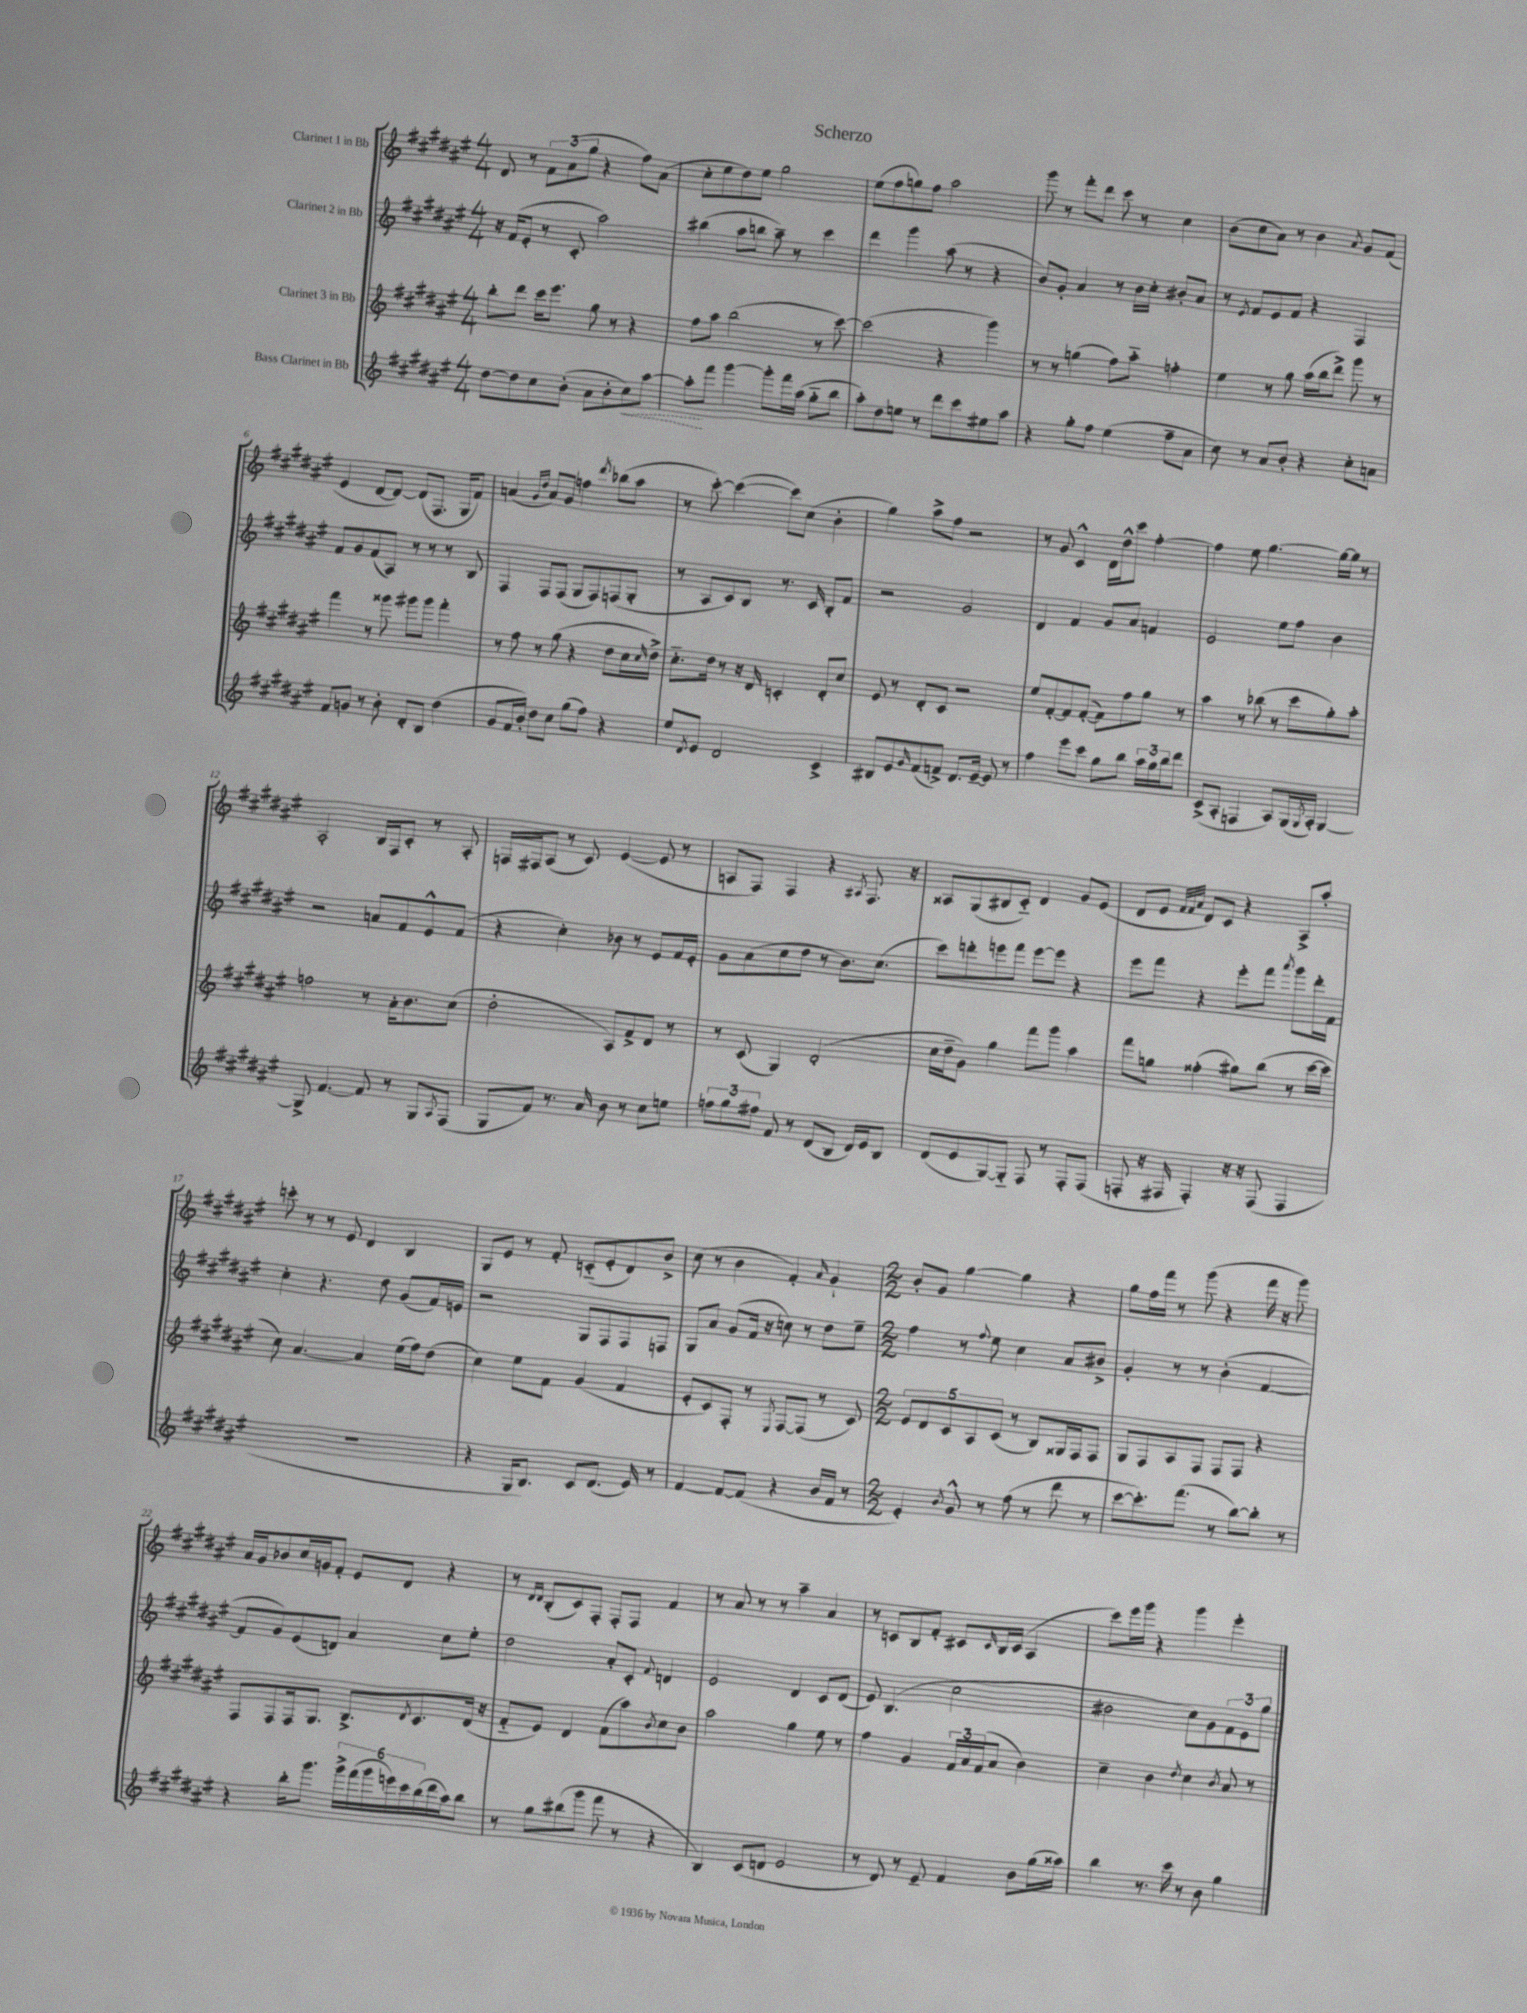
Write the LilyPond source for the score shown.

\header { title = "Scherzo" }
<<
\new StaffGroup <<
\new Staff = "s0" \with { instrumentName = "Clarinet 1 in Bb" } {
    \clef treble \key fis \major \numericTimeSignature \time 4/4
    dis'8 r8 \tuplet 3/2 { fis'8 ais'8( gis''8 } r4 fis''8) ais'8( |
    cis''8-. eis''8 dis''8) eis''8 gis''2 |
    eis''8( fis''8 g''8) fis''8 ais''2 |
    gis'''8 r8 fis'''8-. dis'''8 cis'''8 r8 cis''4 |
    b'8( cis''8 ais'8) r8 b'4 \acciaccatura { ais'8 } gis'8 fis'8( |
    eis'4 dis'8~ dis'8~) dis'8( fis8. gis16 fis'8) |
    a'4( \grace { gis'16 dis''16 } a'8) gis'8 f''4 \acciaccatura { dis'''8 } bes''8( ais''8 |
    r8 cis'''8~-.) cis'''4~( cis'''8) cis''8( b'4-. |
    gis''4) ais''8-> fis''8 r2 |
    r8 gis'8 cis'4-^ dis'16 dis''16-^ cis'''8 fis''4~-. |
    fis''4 eis''8 gis''4.~ gis''16~ gis''16 r8 |
    ais2-. b16 fis16 cis'8-. r8 ais8-. |
    f16 fis16 ais8( r8 cis'8) eis'4~( eis'8 r8 |
    a8 fis8) fis4 r4 \acciaccatura { ais8 } fis8. r16 |
    aisis8 gis8( bis8 cis'8-_) dis'4 gis'8 eis'8( |
    dis'8 eis'8 \grace { fis'32 fis'32 ais'32 } dis'8) cis'8 r4 ais8-> ais''8-. |
    c'''8-. r8 r8 eis'8 dis'4 b4 |
    gis8 eis'8 r8 fis'8-. c'8-_( eis'8-. dis'8) b'8-> |
    cis''8( r8 b'4 fis'4-.) \grace { ais'16 } gis'4-! |
    \numericTimeSignature \time 2/2 b'8-. gis'8 gis''4~ gis''4 r4 |
    gis''8 fis''16 fis'''16 r8 gis'''8( r4 fis'''16 r16 gis'''8) |
    ais'16 gis'16 bes'8 cis''16 g'16 fis'8-. eis'8 dis'8 r4 |
    r8 \grace { dis'16 dis'16 } b8-.( cis'8) fis8-. fis8-. fis8 fis'4 |
    r8 ais'8 r8 r8 ais''4-- ais'4 |
    r8 c'8 b8 fis'8-. cis'8 \grace { cis'16 } b16 cis'16( ais4 |
    cis'''8) eis'''16 gis'''16 r4 gis'''4 eis'''4-. \bar "|." |
}
\new Staff = "s1" \with { instrumentName = "Clarinet 2 in Bb" } {
    \clef treble \key fis \major \numericTimeSignature \time 4/4
    r16 fis'16( eis'8-. r8 cis'8-. ais''2) |
    bis''4( ais''8 b''8 ais''8--) r8 cis'''4 |
    dis'''4 gis'''4 ais''8( r8 r4 |
    b'8) gis'8-. ais'4 r8 b'16 cis''16-. bis'8-. ais'8 |
    r8 \acciaccatura { eis'8 } fis'8 eis'8 fis'8 r4 fis4 |
    fis'8 gis'8 fis'8( ais8) r8 r8 r8 b8 |
    fis4 fis8 fis8( gis8 fis8) f8( gis8-. |
    r8 ais8 cis'8) b8 r8. cis'16 b8-. fis'8 |
    r2 gis'2 |
    dis'4 fis'4 gis'8 ais'8 f'4 |
    eis'2 eis''8 fis''8 b'4 |
    r2 a'8 fis'8 eis'8-^ fis'8( |
    r4 cis''4-.) bes'8 r8 eis'8 fis'16 eis'16-. |
    gis'8 ais'8( cis''8 dis''8 r8 b'8.) cis''8.( |
    cis'''8) d'''8-. e'''8 fis'''8 e'''8~ e'''8 r4 |
    eis'''8 fis'''8 r4 eis'''8-. fis'''8 \acciaccatura { ais'''8 } gis'''8 dis'''16-. fis'16 |
    cis''4-. r4. dis''8 gis'8( fis'16) e'16 |
    r2 gis8 fis8 fis8 f8 |
    gis8 ais'8 gis'8( fis'16 r16 c''8) r8 dis''8 eis''8-- |
    \numericTimeSignature \time 2/2 fis''4 r8 \appoggiatura { fis''8 } eis''8 cis''4 ais'8 bis'8-> |
    gis'4-. r8 r8 b'4-.( fis'4~ |
    fis'8 gis'8) eis'8( d'8) ais'4 cis''8 eis''8-. |
    dis''2 ais'8-. cis'8-. \appoggiatura { fis'8 } d'4 |
    eis'2 dis'4 cis'8 dis'8( |
    eis'8) b4.( cis''2 |
    bis'2 cis''8) gis'8 \tuplet 3/2 { fis'8 eis'8 gis''8 } \bar "|." |
}
\new Staff = "s2" \with { instrumentName = "Clarinet 3 in Bb" } {
    \clef treble \key fis \major \numericTimeSignature \time 4/4
    b''8-. dis'''8 cis'''16 eis'''8. gis''8 r8 r4 |
    fis''8 ais''8 b''2( r8 cis'''8~) |
    cis'''2( r4 gis'''4) |
    r8 r8 g''4( fis''8) ais''8-_ f''4-. |
    eis''4 r8 gis''8 ais''16( b''16 dis'''8->) gis'''8 r8 |
    fis'''4 r8 gisis'''8 gis'''8 gis'''8 fis'''4-. |
    r8 fis''8 r8 gis''8( r4 dis''8 cis''16 \grace { cis''16 } dis''16->) |
    cis''8.-_ dis''16 r8 r16 dis'16 c'4-. dis'8-. cis''8 |
    eis'8 r8 dis'8-. cis'8 r2 |
    eis''8 fis'8~-. fis'8 fis'8~-.( fis'8) fis''8 gis''8 r8 |
    ais''4 r8 bes''8( r8 cis'''8 gis''8-.) ais''8-. |
    f''2 r8 ais'16-. b'8. cis''8( |
    dis''2-. ais8) fis'8-> dis'8 r8 |
    r8 cis'8( gis4) dis'2-.( |
    cis''16 dis''16-- gis'8) gis''4 fis'''8 gis'''8 ais''4 |
    fis'''8 g''8 fisis''4-.( gis''8) b''8( r8 cis'''16~ cis'''16 |
    cis''8) ais'4.~ ais'4 eis''16( fis''16) dis''8( |
    cis''4) eis''8 fis'8 gis'4( fis'4 |
    eis'8-. cis'8) fis8-. r8 \acciaccatura { eis8 } fis8~ fis8( r8 cis'8) |
    \numericTimeSignature \time 2/2 \tuplet 5/4 { eis'8 dis'8 cis'8 ais8 cis'8( } r8 b8) gisis16 fis16 fis8 |
    gis8 fis8 ais8 fis8 fis8 fis8 r4 |
    fis8 fis8 fis16 gis8. b8.-> \acciaccatura { dis'8 } cis'8. dis'16( r16 |
    fis'8-_ eis'8) dis'4 fis'8( ais''8) \acciaccatura { b'8 } cis''8 b'8 |
    ais''2 gis''4 eis''8 r8 |
    fis''4 gis'4 \tuplet 3/2 { fis'16 ais'16 fis'16( } ais'8 b'4) |
    cis''4-- b'4 \acciaccatura { dis''8 } cis''4 \acciaccatura { b'8 } ais'8 r8 \bar "|." |
}
\new Staff = "s3" \with { instrumentName = "Bass Clarinet in Bb" } {
    \clef treble \key fis \major \numericTimeSignature \time 4/4
    dis''8~ dis''8 cis''8 b'8-.( ais'8 b'8-. \once \override Hairpin.style = #'dashed-line cis''8\<) ais''8~ |
    ais''8-.\! fis'''8 gis'''4~ gis'''8-. fis'''16 ais''16( gis''8-_ b''8 |
    ais''8-.) dis''8 e''8 r8 dis'''8 cis'''8 eis''8 ais''8 |
    r4 gis''8-. fis''8 eis''4( fis''8-- ais'8 |
    cis''8) r8 ais'8 b'8-. r4 cis''8-. a'8 |
    fis'8 g'8 r8 b'8-. dis'8-. b8 dis''4( |
    gis'8 fis'16 b'16-.) dis''8 cis''8 gis''8( fis''8) r4 |
    eis''8 \acciaccatura { dis'8 } eis'8 dis'2 cis'4-> |
    bis8 eis'8 \grace { gis'16 } fis'8( f'8->) dis'8. eis'16~-- eis'8 r8 |
    fis''4 eis'''8 cis'''8 gis''8 b''8 \tuplet 3/2 { ais''16 gis''16 b''16 } dis'''8 |
    cis'8->( ais8-. f4 ais8) gis16( \acciaccatura { gis8 } ais16-.) gis4~ |
    gis8-> fis'4.~ fis'8 r8 gis8 \acciaccatura { ais8 } fis8( |
    gis8 fis'8) r8. ais'16 b'8 r8 cis''8 e''8 |
    \tuplet 3/2 { f''8 gis''8 fis''8 } fis'8 r8 dis'8( b8 dis'16) eis'16 b8 |
    dis'8( eis'8 gis8~) gis8-_ fis8 r8 fis8-. fis8( |
    f8-. r16 fis16 fis4-.) r16 r16 fis8( fis4 |
    R1 |
    r4 gis16 b8.) cis'8 dis'8.( eis'16) r8 |
    fis'4~ fis'8~ fis'8( r4 b'16 fis'16 r8 |
    \numericTimeSignature \time 2/2 eis'4-.) \acciaccatura { b'8 } gis'8-^ r8 fis''8( r8 dis'''8 r8 |
    cis'''8~ cis'''8.-.) fis'''8.( r8 b''8~) b''8-. r8 |
    r4 b''16-. gis'''8. \tuplet 6/4 { gis'''16-> fis'''16( gis'''16 e'''16) cis'''16 b''16( } dis'''16 ais''16) b''8 |
    r8 gis''8 bis''8( gis'''8 fis'''8 r8 r4 |
    b4) cis'8( d'8 eis'2 |
    r8 dis'8) r8 eis'8-- fis'4 b'8 gis''16( aisis''16) |
    b''4 r8. cis'''16 r8 b'8 gis''4 \bar "|." |
}
>>
>>
